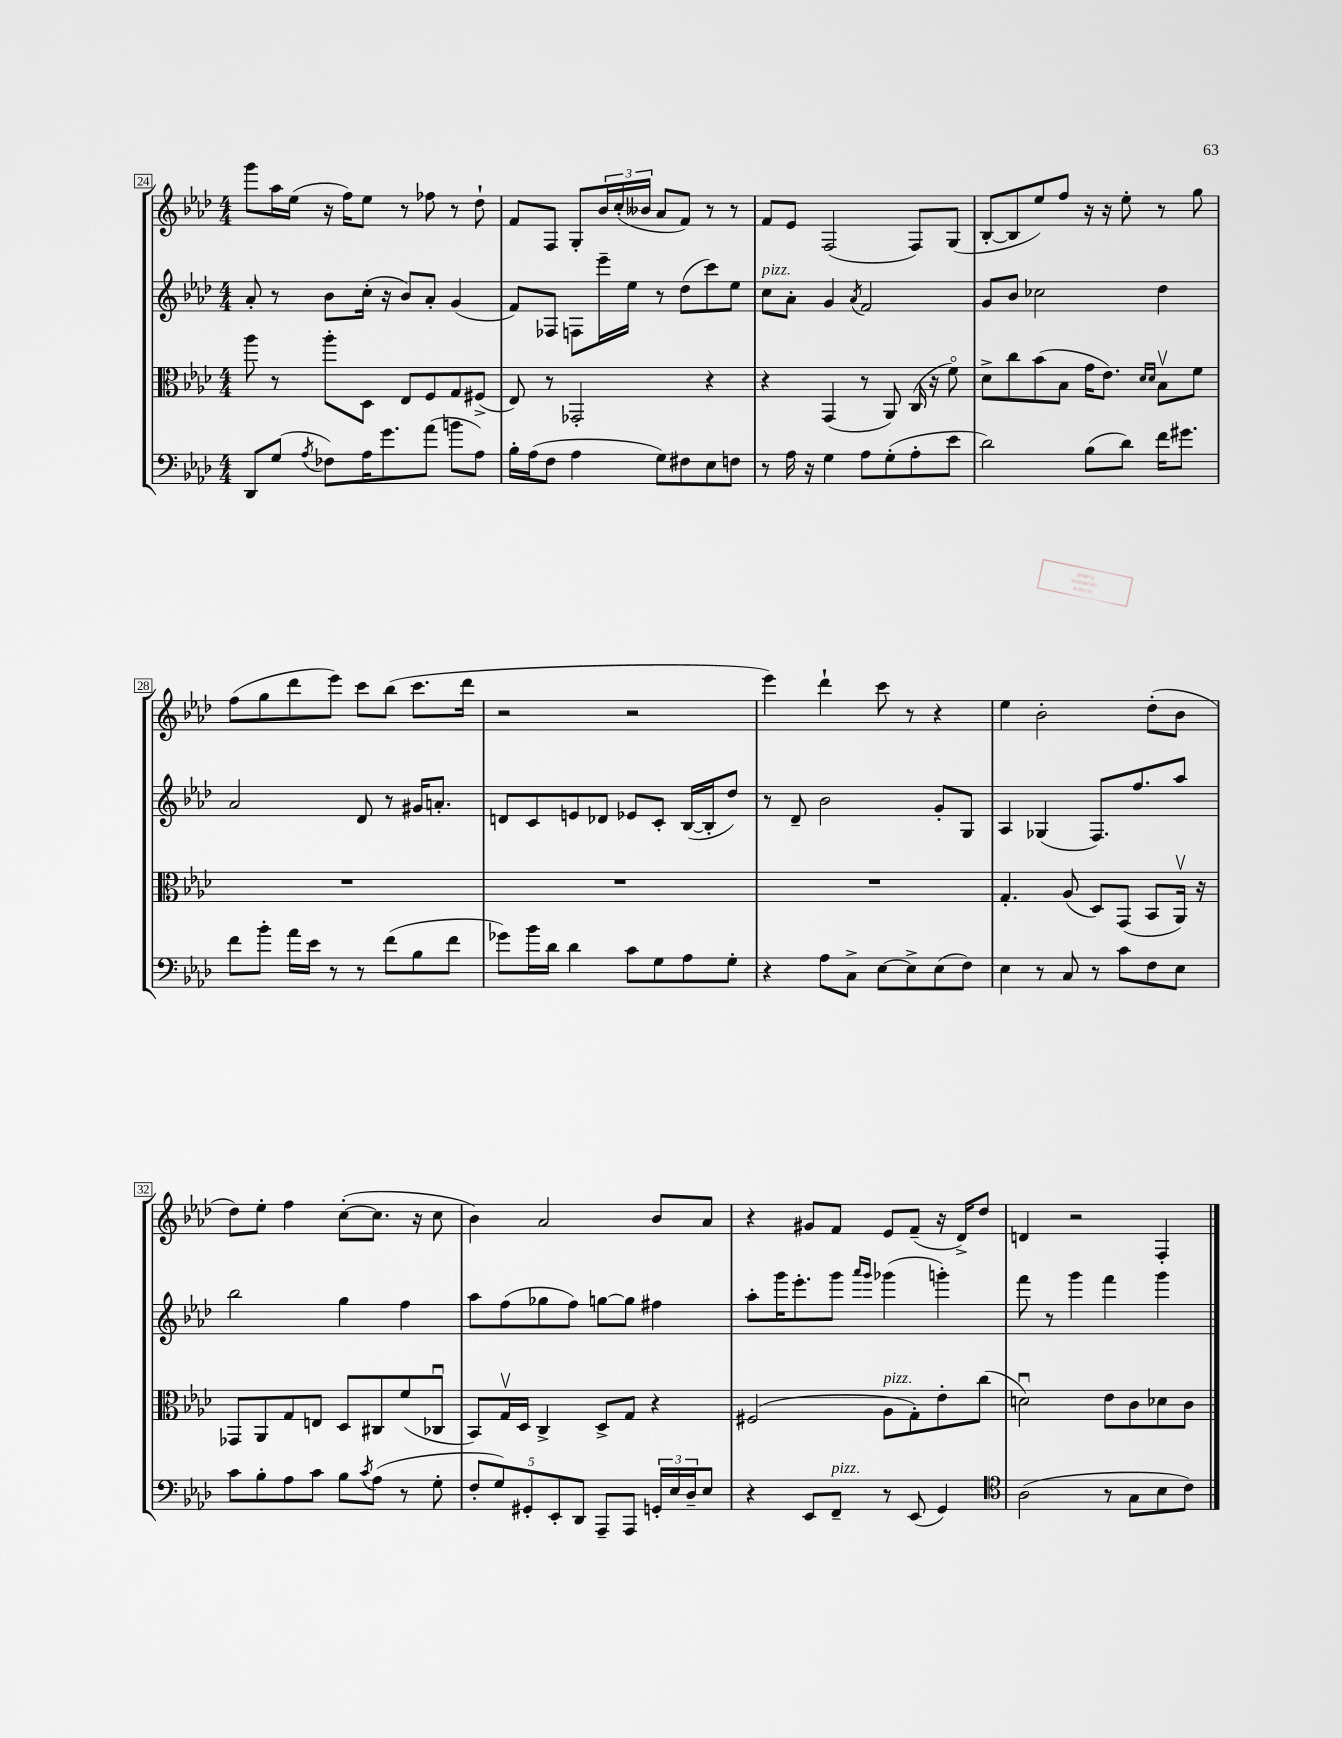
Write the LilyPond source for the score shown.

<<
\new StaffGroup <<
\new Staff = "s0" {
    \clef treble \key aes \major \numericTimeSignature \time 4/4
    g'''8 aes''16 ees''16( r16 f''16) ees''8 r8 fes''8 r8 des''8-! |
    f'8 f8 g8-. \tuplet 3/2 { bes'16 c''16-.( beses'16 } aes'8 f'8) r8 r8 |
    f'8 ees'8 f2( f8) g8( |
    bes8~-. bes8 ees''8) f''8 r16 r16 ees''8-. r8 g''8 |
    f''8( g''8 des'''8 ees'''8) c'''8 bes''8( c'''8. des'''16 |
    r2 r2 |
    ees'''4) des'''4-! c'''8 r8 r4 |
    ees''4 bes'2-. des''8-.( bes'8 |
    des''8) ees''8-. f''4 c''8~-.( c''8. r16 c''8 |
    bes'4) aes'2 bes'8 aes'8 |
    r4 gis'8 f'8 ees'8 f'8--( r16 des'16->) des''8 |
    d'4 r2 f4-. \bar "|." |
}
\new Staff = "s1" {
    \clef treble \key aes \major \numericTimeSignature \time 4/4
    aes'8-. r8 bes'8 c''16-.( r16 bes'8) aes'8-. g'4( |
    f'8) fes8 f8 ees'''16-- ees''16 r8 des''8( c'''8) ees''8 |
    c''8^\markup { \italic "pizz." } aes'8-. g'4 \acciaccatura { aes'8 } f'2 |
    g'8 bes'8 ces''2 des''4 |
    aes'2 des'8 r8 gis'16 a'8.-. |
    d'8 c'8 e'8 des'8 ees'8 c'8-. bes16~( bes16-. des''8) |
    r8 des'8-- bes'2 g'8-. g8 |
    aes4 ges4( f8.) f''8. aes''8 |
    bes''2 g''4 f''4 |
    aes''8 f''8( ges''8 f''8) g''8~ g''8 fis''4 |
    aes''8-. g'''16 ees'''8.-. g'''8 \grace { aes'''16 g'''16 } ges'''4( g'''4-.) |
    f'''8 r8 g'''4 f'''4 g'''4 \bar "|." |
}
\new Staff = "s2" {
    \clef alto \key aes \major \numericTimeSignature \time 4/4
    aes''8 r8 aes''8-. des8 ees8 f8 g8 fis8->( |
    ees8) r8 ges,2-. r4 |
    r4 g,4( r8 aes,8) c16( r16 f'8\flageolet) |
    des'8-> c''8 bes'8( bes8 g'16 ees'8.) \grace { des'16 des'16 } bes8\upbow f'8 |
    R1 |
    R1 |
    R1 |
    g4.-. aes8( des8) g,8( bes,8 aes,16\upbow) r16 |
    ges,8 aes,8 g8 e8 des8 cis8 f'8( ces8\downbow |
    bes,8) g16\upbow des16 c4-> des8-> g8 r4 |
    fis2( aes8^\markup { \italic "pizz." } g8-.) ees'8-. c''8( |
    d'2\downbow) ees'8 c'8 des'8 c'8 \bar "|." |
}
\new Staff = "s3" {
    \clef bass \key aes \major \numericTimeSignature \time 4/4
    des,8 g8( \acciaccatura { aes8 } fes8) aes16 g'8. aes'8( b'8 aes8) |
    bes16-. aes16( f8 aes4 g8) fis8 ees8 f8 |
    r8 aes16 r16 g4 aes8 g8-.( aes8-. ees'8 |
    des'2) bes8( des'8) f'16 gis'8. |
    f'8 bes'8-. aes'16 ees'16 r8 r8 f'8( bes8 f'8 |
    ges'8) bes'16 des'16 des'4 c'8 g8 aes8 g8-. |
    r4 aes8 c8-> ees8~ ees8-> ees8( f8) |
    ees4 r8 c8 r8 c'8 f8 ees8 |
    c'8 bes8-. aes8 c'8 bes8 \acciaccatura { c'8 } aes8( r8 g8-. |
    \tuplet 5/4 { f8-. g8) gis,8-. ees,8-. des,8 } aes,,8-- aes,,8 \tuplet 3/2 { g,16-. ees16 des16-- } ees8 |
    r4 ees,8 f,8--^\markup { \italic "pizz." } r8 ees,8( g,4) |
    \clef tenor aes2( r8 g8 bes8 c'8) \bar "|." |
}
>>
>>
\layout { \context { \Score currentBarNumber = #24 \override BarNumber.stencil = #(make-stencil-boxer 0.1 0.3 ly:text-interface::print) } }
